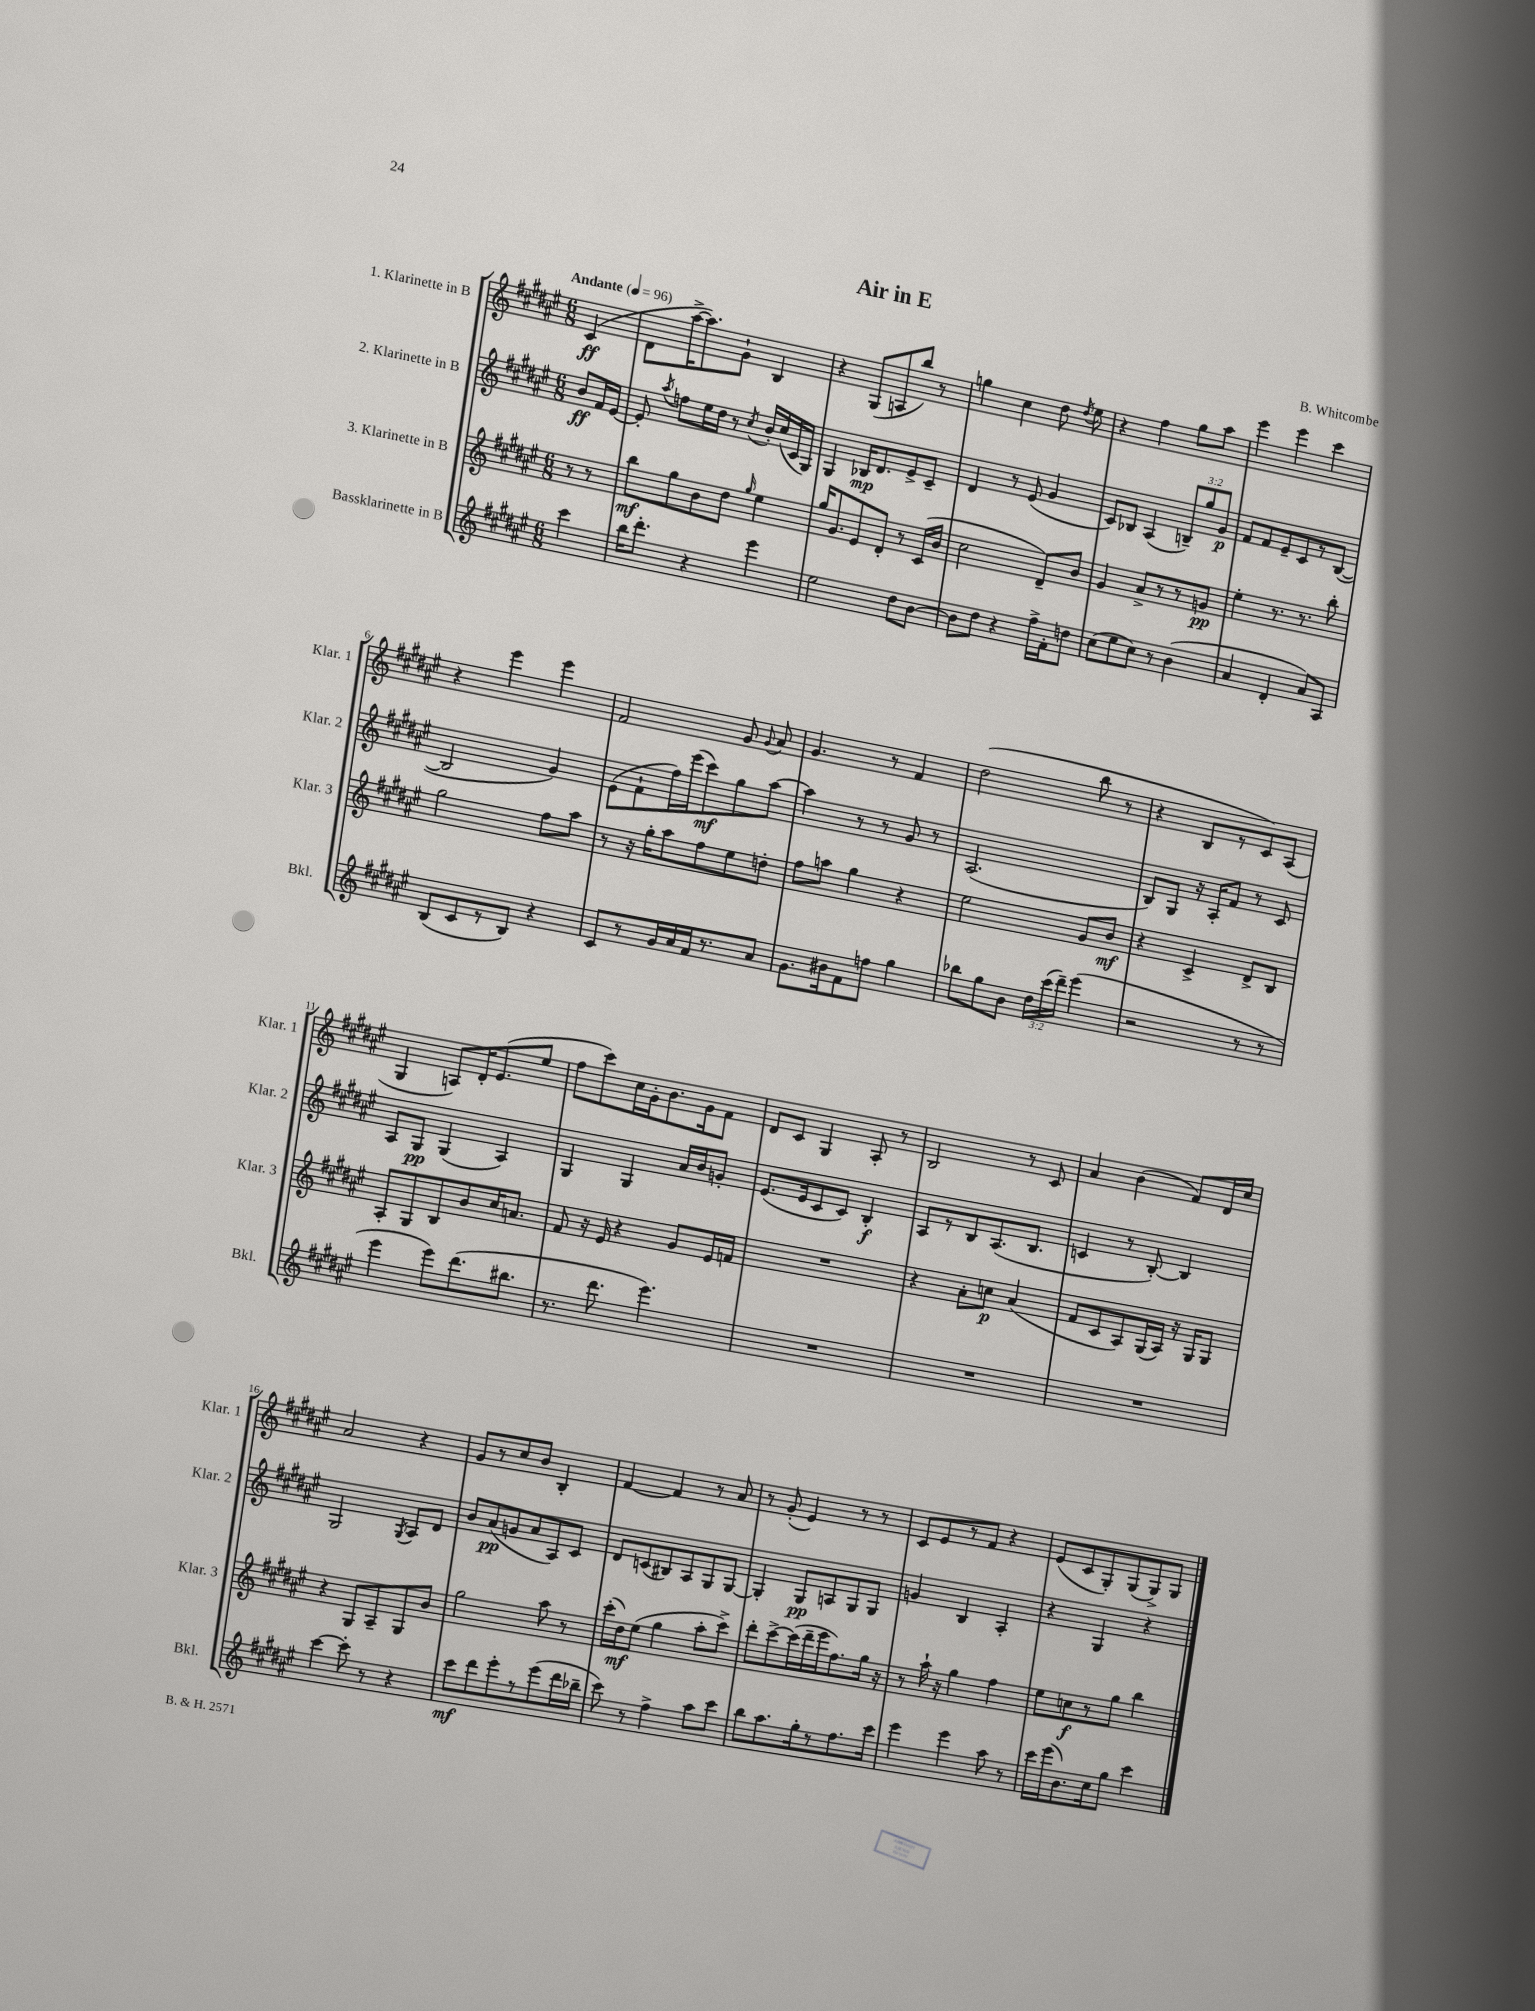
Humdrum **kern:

**kern	**kern	**kern	**kern
*staff4	*staff3	*staff2	*staff1
*clefG2	*clefG2	*clefG2	*clefG2
*k[f#c#g#d#a#e#]	*k[f#c#g#d#a#e#]	*k[f#c#g#d#a#e#]	*k[f#c#g#d#a#e#]
*M6/8	*M6/8	*M6/8	*M6/8
*MM96	*MM96	*MM96	*MM96
4ccc#\	8r	8b/L	(4c#/
.	8r	16f#/L	.
.	.	[16e#/JJ	.
=	=	=	=
16bb\LK	8bb\L	8e#'/]	8d#\L
8.ddd#'\J	.	.	.
.	.	8qaa#/	.
.	8gg#\	8ff\L	[16aa#^\K
.	.	.	8.aa#\])
4r	8b\	16ee#\L	.
.	.	16dd#\JJ	.
.	8dd#\J	8r	8g#`\J
.	16qqgg#/	8qcc#/	.
4eee#\	4ee#\	16b'/LL	4B/
.	.	(16cc#/	.
.	.	16c#/	.
.	.	16G#/JJ)	.
=	=	=	=
2ee#\	16gg#/LK	4G#/	4r
.	8.g#/	.	.
.	8e#/	16B-/LK	(8G#/L
.	.	8.d#/	.
.	8d#'/J	.	8A/
8dd#\L	8r	8e#^/	8bb/J)
[8b\J	(16c#/LL	8c#~/J	8r
.	16b/JJ	.	.
=	=	=	=
8b\]L	2cc#\	4d#/	4gg\
8dd#\J	.	.	.
4r	.	8r	4cc#\
.	.	(8e#/	.
16ff#^\LL	8d#~/L)	4g#/	8dd#\
16f#'\J	.	.	.
.	.	.	8qdd#/
8dd\J	8b/J	.	8ee#\
=	=	=	=
(8cc#\L	4g#/	8c#/L)	4r
8ee#\	.	8B-/J	.
8cc#\J)	8a#^/L	(4A#/	4ff#\
8r	8r	.	.
(4b\	8r	12B~/L)	8gg#\L
.	.	12gg#/	.
.	8g/J	.	8aa#\J
.	.	12g#/J	.
=	=	=	=
4a#/	4ee#'\	8f#/L	4eee#\
.	.	8f#/	.
4d#'/	8.r	8e#~/	4eee#\
.	.	8c#/	.
.	8.r	.	.
8a#/L)	.	8r	4ccc#\
8A#/J	8bb'\	([8B/J	.
=	=	=	=
(8B/L	2gg#\	2B/]	4r
8c#/	.	.	.
8r	.	.	4eee#\
8B/J)	.	.	.
4r	8ff#\L	4g#/)	4eee#\
.	8aa#\J	.	.
=	=	=	=
8c#/L	8r	(8e#\L	2f#/
8r	16r	8f#`\	.
.	16gg#'\LK	.	.
16g#/L	8aa#\	16ff#\L)	.
16a#/	.	(16eee#\J	.
16f#/J	8ff#\	8ccc#\)	.
8.r	.	.	.
.	8ee#\	8gg#\	8g#/
.	.	.	8qqg#/
8a#/J	8dd'\J	[8aa#\J	8a#/
=	=	=	=
8.g#\L	8ff#\L	4aa#\]	4.g#/
.	8aa\J	.	.
16b#\k	.	.	.
8f#\	4gg#\	8r	.
8ff\J	.	8r	8r
4gg#\	4r	8g#/	4f#/
.	.	8r	.
=	=	=	=
8bb-\L	2ee#\	(2.A#/	(2dd#\
8gg#\	.	.	.
8b\J	.	.	.
24dd#\LL	.	.	.
(24ccc#\	.	.	.
24ddd#~\JJ)	.	.	.
(4eee#\	8g#/L	.	8bb\
.	8b/J	.	8r
=	=	=	=
2r	4r	8B/L)	4r
.	.	8G#/J	.
.	4c#^/	16r	8B/L
.	.	16A#'/LK	.
.	.	8f#/J	8r
8r	8d#^/L	8r	8c#/)
8r	8B/J	8c#/	(8A#/J
=	=	=	=
4eee#\	8A#'/L	8A#/L	4G#/
.	8G#/	8G#/J	.
8eee#\L)	8B/	(4G#/	8A/L)
(8.ddd#\	8b/	.	16d#'/K
.	.	.	(8.e#/
.	16cc#/K	4A#/)	.
8.bb#\J	8.a/J	.	.
.	.	.	8ee#/J
=	=	=	=
8.r	8f#/	4G#/	8ff#\L
.	16r	.	8ccc#\)
8.ddd#\	16e#/	.	.
.	4r	4G#/	16cc#\L
.	.	.	16g#'\J
4.eee#\)	.	.	8.b\
.	8g#/L	16a#/LL	.
.	.	16b/J	16g#\k
.	16e#/L	8g'/J	8f#\J
.	16f/JJ	.	.
=	=	=	=
2.r	2.r	(8.e#/L	8d#/L
.	.	.	8c#/J
.	.	16e#/k	.
.	.	8c#/	4G#/
.	.	8c#/J)	.
.	.	4B'/	8A#'/
.	.	.	8r
=	=	=	=
2.r	4r	8A#/L	2B/
.	.	8r	.
.	8a#'\L	8B/	.
.	8cc\J	(8.A#/	.
.	(4a#/	.	8r
.	.	8.B/J	.
.	.	.	8c#/
=	=	=	=
2.r	8f#/L	4c/	4a#/
.	8c#/	.	.
.	8A#/)	8r	(4b\
.	(16G#/L	[8B'/)	.
.	16A#/JJ)	.	.
.	16r	4B/]	8f#/L)
.	16G#/LK	.	.
.	8G#/J	.	16d#/L
.	.	.	16cc#/JJ
=	=	=	=
[4ccc#\	4r	2G#/	2a#/
8ccc#'\]	8G#/L	.	.
8r	8A#~/	.	.
.	.	8qG#/	.
4r	8G#/	8A#/L	4r
.	8b/J	8d#/J	.
=	=	=	=
8ccc#\L	2gg#\	8b/L	8g#/L
8ddd#\	.	(8a#/	8r
8eee#'\	.	8g/	8cc#/
8r	.	8a#/	8b/J
(8eee#\	8aa#\	8A#/)	4B'/
16ddd#\L	8r	8c#/J	.
16bb-~\JJ	.	.	.
=	=	=	=
8ccc#\)	(16ccc#'\LL	8d#/L	[4f#/
.	16dd#\J)	.	.
8r	(8ee#\J	(8c/	.
4ff#^\	4gg#\	8B#/)	4f#/]
.	.	8A#/	.
8aa#\L	8aa#'\L	8G#/	8r
8ccc#\J	8ccc#^\J)	[8G#/J	8a#/
=	=	=	=
8bb\L	8ddd#'\L	4G#'/]	8r
8.aa#\	[8ccc#^\	.	(8g#'/
.	(16ccc#\]L	8G#/L	4e#/)
16gg#'\k	16ddd#~\	.	.
8r	16eee#\J	8A/	.
.	8.ff#\)	.	.
8.ff#\	.	8G#/	8r
.	16gg#\Jk	8G#/J	8r
16ccc#\Jk	16r	.	.
=	=	=	=
4eee#\	8r	4g/	8c#/L
.	16aa#`\	.	8e#/
.	16r	.	.
4eee#\	4gg#\	4B/	8r
.	.	.	8f#/J
8aa#\	4ff#\	4A#'/	4r
8r	.	.	.
=	=	=	=
16ccc#\LL	8ee#\L	4r	(8e#/L
(16eee#\J	.	.	.
8.b\)	8cc\	.	8c#/
.	8r	4G#/	8G#'/)
16cc#\k	.	.	.
8gg#\J	8gg#\J	.	(8G#/
4ccc#\	4bb\	4r	8G#^/)
.	.	.	8G#/J
==	==	==	==
*-	*-	*-	*-
